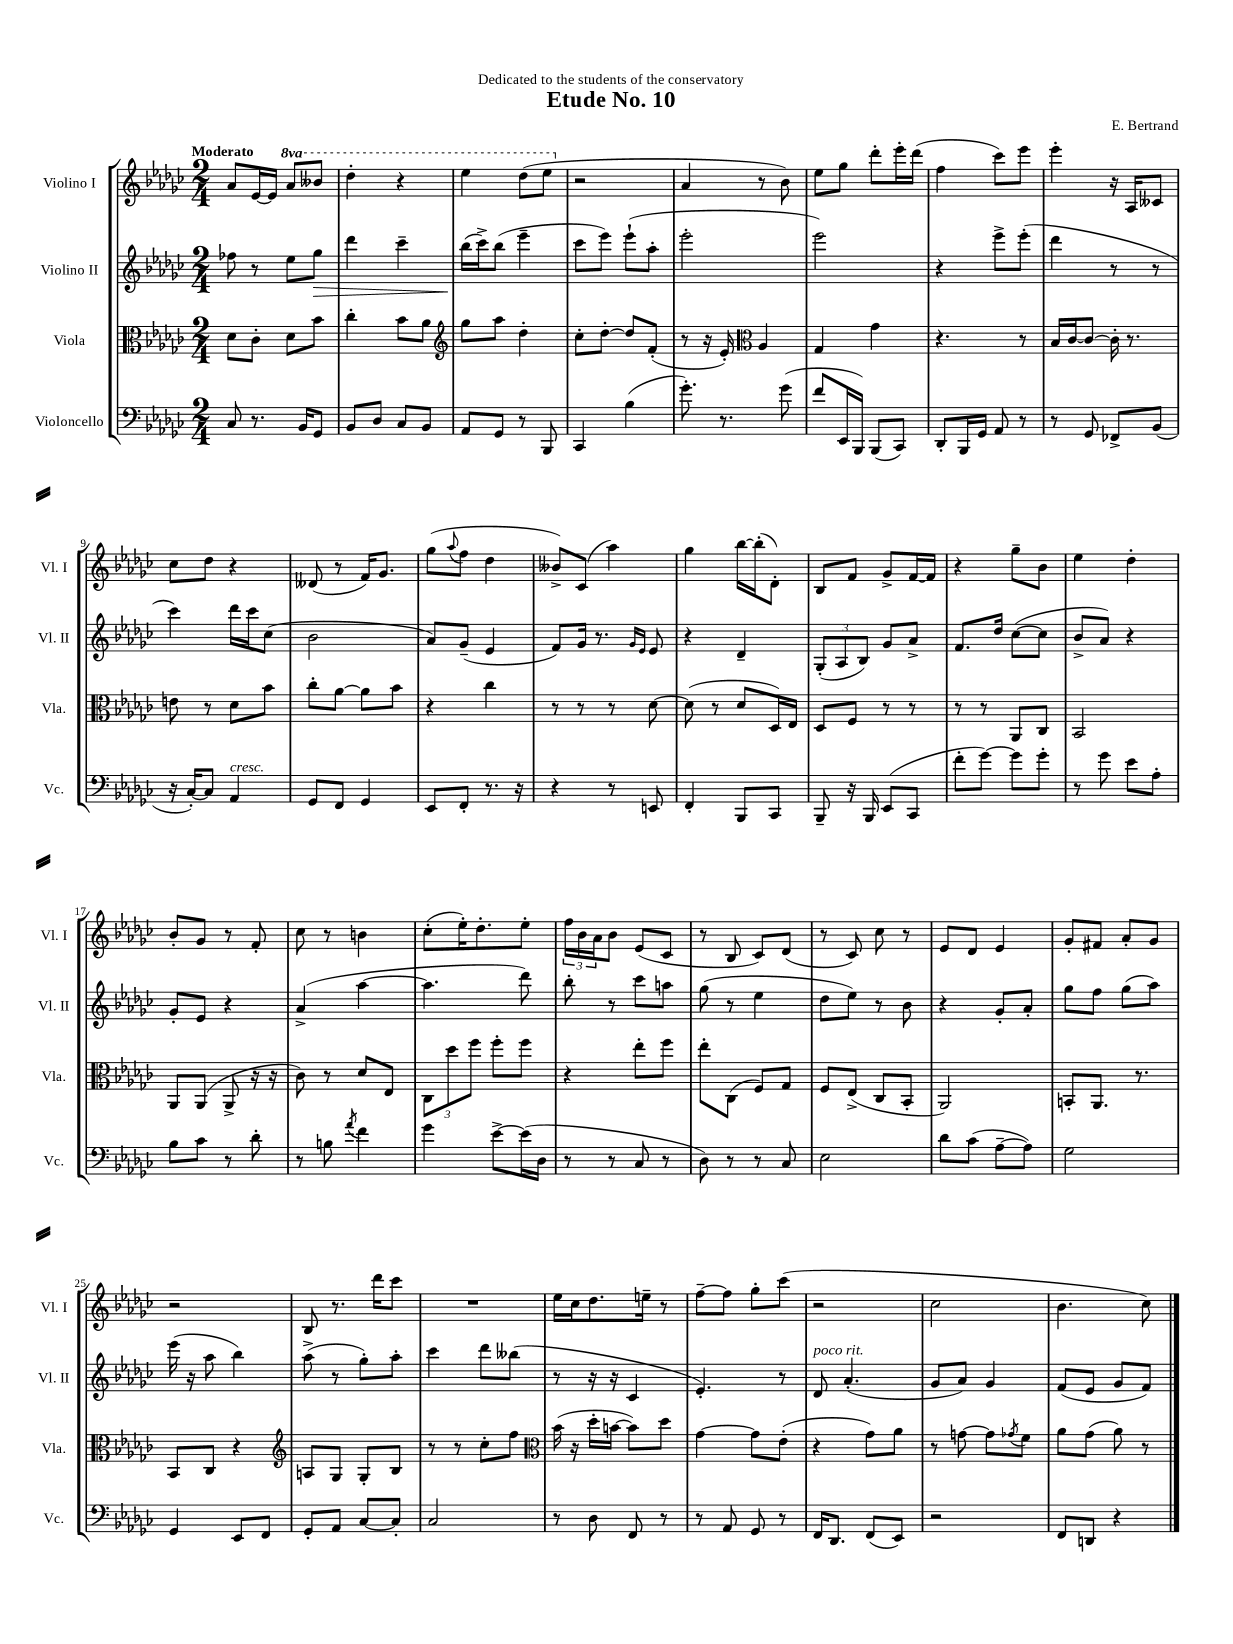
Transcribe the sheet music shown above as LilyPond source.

\header { title = "Etude No. 10" composer = "E. Bertrand" dedication = "Dedicated to the students of the conservatory" }
<<
\new StaffGroup <<
\new Staff = "s0" \with { instrumentName = "Violino I" shortInstrumentName = "Vl. I" } {
    \clef treble \key ges \major \numericTimeSignature \time 2/4 \set Staff.ottavationMarkups = #ottavation-simple-ordinals \tempo "Moderato"
    aes'8 ees'16~ ees'16 \ottava #1 aes''8 beses''8 |
    des'''4-. r4 |
    ees'''4 des'''8( ees'''8 \ottava #0 |
    r2 |
    aes'4 r8 bes'8) |
    ees''8 ges''8 des'''8-. ees'''16-. des'''16( |
    f''4 ces'''8) ees'''8 |
    ees'''4-. r16 aes16 ceses'8 |
    ces''8 des''8 r4 |
    deses'8( r8 f'16) ges'8. |
    ges''8( \appoggiatura { aes''8 } f''8 des''4 |
    beses'8->) ces'8( aes''4) |
    ges''4 bes''16~ bes''16-.( des'8-.) |
    bes8 f'8 ges'8-> f'16~ f'16 |
    r4 ges''8-- bes'8 |
    ees''4 des''4-. |
    bes'8-. ges'8 r8 f'8-. |
    ces''8 r8 b'4 |
    ces''8-.( ees''16-.) des''8.-. ees''8-. |
    \tuplet 3/2 { f''16 bes'16 aes'16 } bes'8 ees'8( ces'8 |
    r8 bes8 ces'8) des'8( |
    r8 ces'8) ces''8 r8 |
    ees'8 des'8 ees'4 |
    ges'8-. fis'8 aes'8-. ges'8 |
    r2 |
    bes8 r8. des'''16 ces'''8 |
    R2 |
    ees''16 ces''16 des''8. e''16-- r8 |
    f''8~-- f''8 ges''8-. ces'''8( |
    r2 |
    ces''2 |
    bes'4. ces''8) \bar "|." |
}
\new Staff = "s1" \with { instrumentName = "Violino II" shortInstrumentName = "Vl. II" } {
    \clef treble \key ges \major \numericTimeSignature \time 2/4
    fes''8 r8 ees''8 ges''8\> |
    des'''4 ces'''4-- |
    bes''16\!( ces'''16->) bes''8( ees'''4-- |
    ces'''8 ees'''8) ees'''8-!( aes''8-. |
    ees'''2-. |
    ees'''2) |
    r4 ees'''8-> ees'''8-.( |
    des'''4 r8 r8 |
    ces'''4) des'''16 ces'''16 ces''8( |
    bes'2 |
    aes'8) ges'8--( ees'4 |
    f'8) ges'16 r8. \grace { ges'16 ees'16 } ees'8 |
    r4 des'4-- |
    \tuplet 3/2 { ges8-.( aes8 bes8) } ges'8 aes'8-> |
    f'8. des''16 ces''8~( ces''8 |
    bes'8-> aes'8) r4 |
    ges'8-. ees'8 r4 |
    aes'4->( aes''4~ |
    aes''4. des'''8) |
    bes''8-. r8 ces'''8 a''8 |
    ges''8( r8 ees''4 |
    des''8 ees''8) r8 bes'8 |
    r4 ges'8-. aes'8-. |
    ges''8 f''8 ges''8( aes''8) |
    ees'''16( r16 aes''8 bes''4) |
    aes''8->( r8 ges''8-.) aes''8-. |
    ces'''4 des'''8 beses''8( |
    r8 r16 r16 ces'4 |
    ees'4.-.) r8 |
    des'8^\markup { \italic "poco rit." } aes'4.-.( |
    ges'8 aes'8) ges'4 |
    f'8( ees'8 ges'8 f'8) \bar "|." |
}
\new Staff = "s2" \with { instrumentName = "Viola" shortInstrumentName = "Vla." } {
    \clef alto \key ges \major \numericTimeSignature \time 2/4
    des'8 ces'8-. des'8 bes'8 |
    ces''4-. bes'8 aes'8 |
    \clef treble ges''8 aes''8 des''4-. |
    ces''8-. des''8~-. des''8 f'8-.( |
    r8 r16 ees'16-.) \clef alto aes4 |
    ges4 ges'4 |
    r4. r8 |
    bes16 ces'16~ ces'8~ ces'16-. r8. |
    e'8 r8 des'8 bes'8 |
    ces''8-. aes'8~ aes'8 bes'8 |
    r4 ces''4 |
    r8 r8 r8 des'8~ |
    des'8( r8 des'8 des16) ees16 |
    des8 f8 r8 r8 |
    r8 r8 aes,8 ces8 |
    bes,2 |
    aes,8 aes,8( aes,8-> r16 r16 |
    ces'8) r8 des'8 ees8 |
    \tuplet 3/2 { ces8 des''8 f''8 } f''8-. f''8 |
    r4 ees''8-. f''8 |
    ees''8-. ces8( f8) ges8 |
    f8 ees8->( ces8 bes,8-. |
    aes,2) |
    b,8-. aes,8. r8. |
    bes,8 ces8 r4 |
    \clef treble a8 ges8 ges8-. bes8 |
    r8 r8 ces''8-. f''8 |
    \clef alto bes'16( r16 des''16-. b'16~ b'8) des''8 |
    ges'4~ ges'8 ees'8-.( |
    r4 ges'8) aes'8 |
    r8 g'8~ g'8 \acciaccatura { ges'8 } f'8 |
    aes'8 ges'8( aes'8) r8 \bar "|." |
}
\new Staff = "s3" \with { instrumentName = "Violoncello" shortInstrumentName = "Vc." } {
    \clef bass \key ges \major \numericTimeSignature \time 2/4
    ces8 r8. bes,16 ges,8 |
    bes,8 des8 ces8 bes,8 |
    aes,8 ges,8 r8 bes,,8 |
    ces,4 bes4( |
    ges'8.-.) r8. ges'8( |
    f'8 ees,16 bes,,16) bes,,8( ces,8) |
    des,8-. bes,,16 ges,16 aes,8 r8 |
    r8 ges,8 fes,8-> bes,8( |
    r16 ces16~-.) ces8 aes,4^\markup { \italic "cresc." } |
    ges,8 f,8 ges,4 |
    ees,8 f,8-. r8. r16 |
    r4 r8 e,8 |
    f,4-. bes,,8 ces,8 |
    bes,,8-- r16 bes,,16 ees,8( ces,8 |
    f'8-. ges'8~) ges'8 ges'8-. |
    r8 ges'8 ees'8 aes8-. |
    bes8 ces'8 r8 des'8-. |
    r8 b8 \acciaccatura { aes'8 } f'4 |
    ges'4 ees'8~-> ees'16( des16 |
    r8 r8 ces8 r8 |
    des8) r8 r8 ces8 |
    ees2 |
    des'8 ces'8( aes8~-- aes8) |
    ges2 |
    ges,4 ees,8 f,8 |
    ges,8-. aes,8 ces8~ ces8-. |
    ces2 |
    r8 des8 f,8 r8 |
    r8 aes,8 ges,8 r8 |
    f,16 des,8. f,8( ees,8) |
    r2 |
    f,8 d,8 r4 \bar "|." |
}
>>
>>
